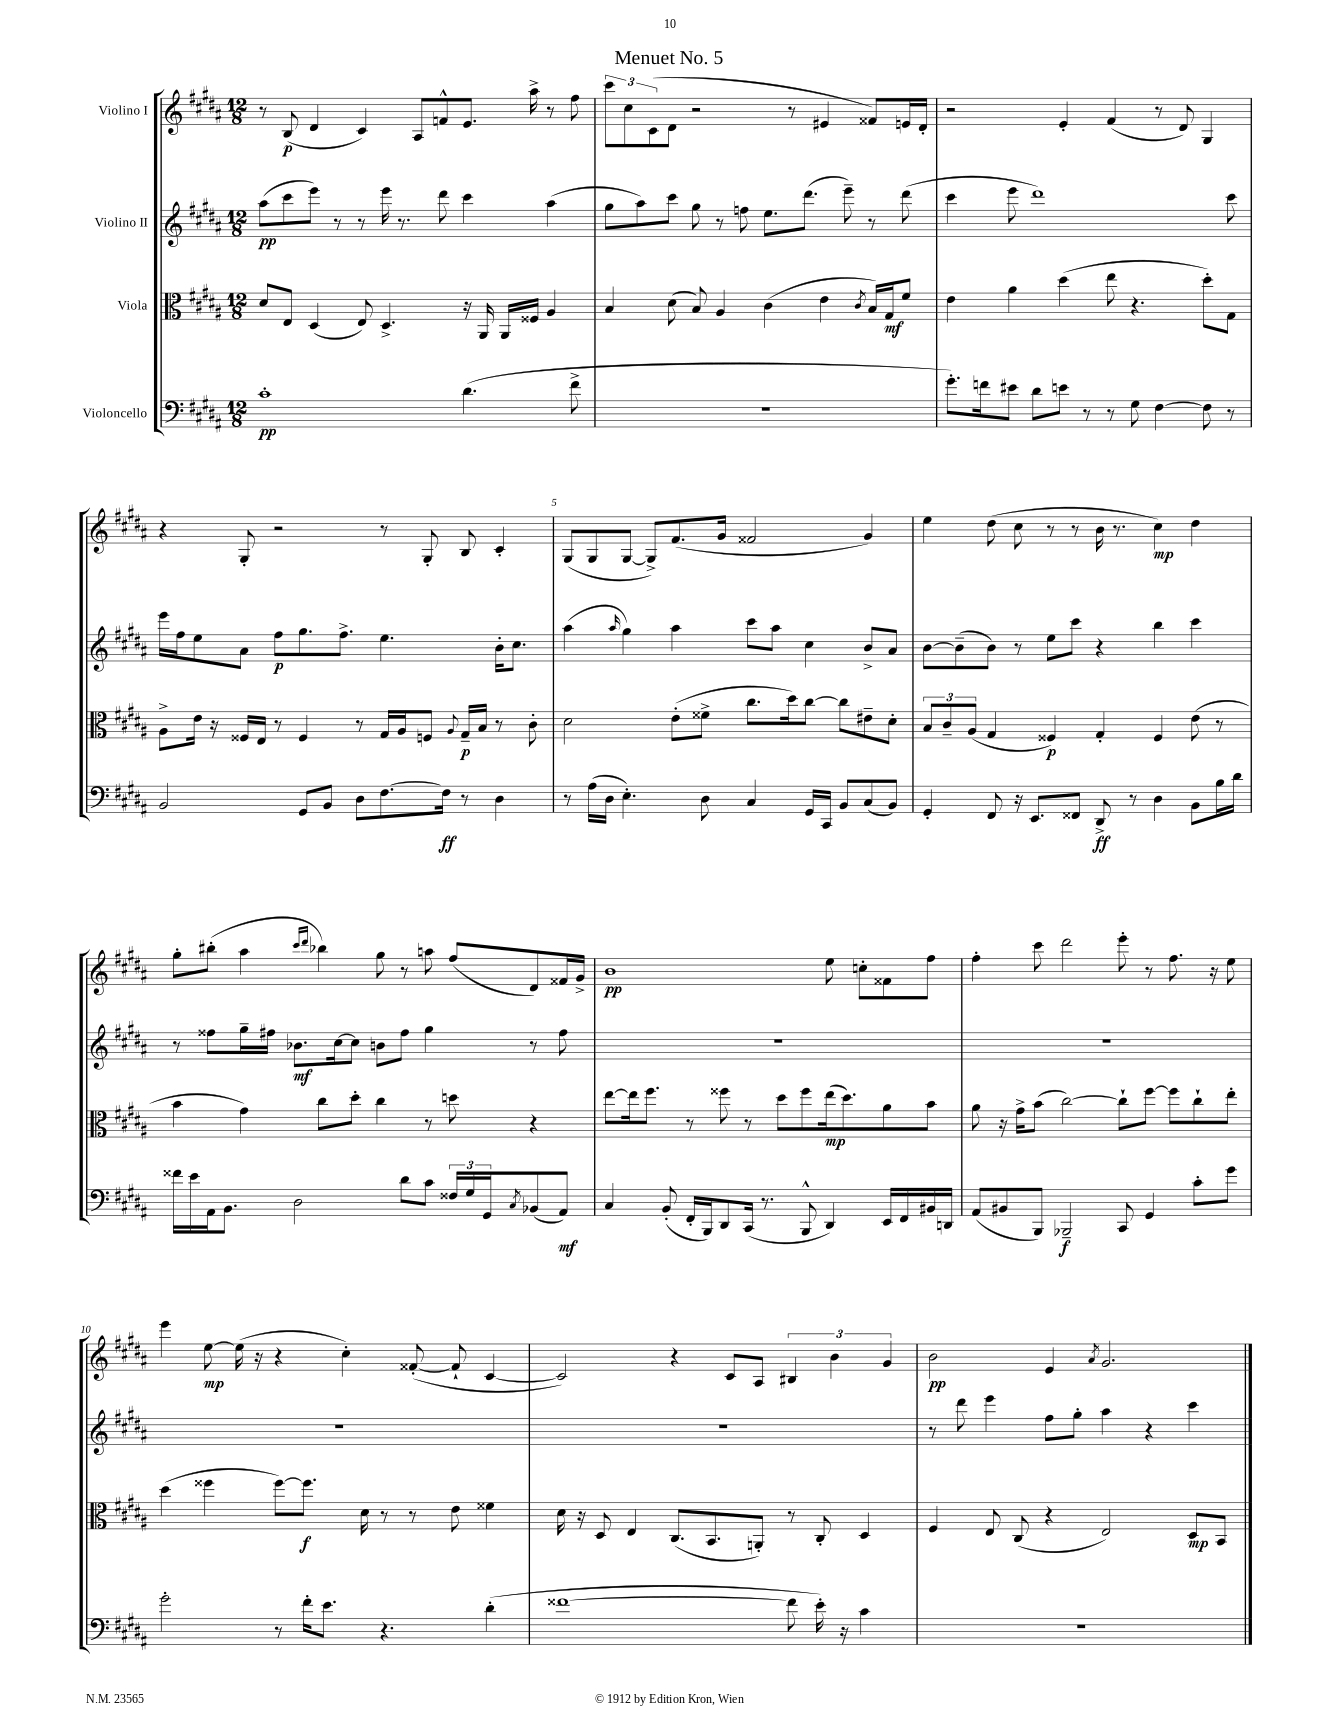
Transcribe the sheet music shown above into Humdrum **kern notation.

**kern	**kern	**kern	**kern
*staff4	*staff3	*staff2	*staff1
*clefF4	*clefC3	*clefG2	*clefG2
*k[f#c#g#d#a#]	*k[f#c#g#d#a#]	*k[f#c#g#d#a#]	*k[f#c#g#d#a#]
*M12/8	*M12/8	*M12/8	*M12/8
1c#'	8d#	(8aa#	8r
.	8E	8ccc#	(8B
.	(4D#	8eee)	4d#
.	.	8r	.
.	8E)	8r	4c#)
.	4.D#^	16eee	.
.	.	8.r	.
.	.	.	8A#
.	.	8ddd#	8f^^
(4.d#	16r	4ccc#	8.e
.	16AA#	.	.
.	16AA#	.	.
.	16F##	.	16aa#^
.	4A#	(4aa#	8r
8f#^	.	.	8ff#
=	=	=	=
1.r	4B	8gg#	12ccc#
.	.	.	12cc#
.	.	8aa#)	.
.	.	.	(12c#
.	(8d#	8ccc#	8d#
.	8B)	8gg#	2r
.	4A#	8r	.
.	.	8ff	.
.	(4c#	8.ee	.
.	.	.	8r
.	.	(8.ddd#	.
.	4e	.	4e#
.	.	8eee~)	.
.	8qc#	.	.
.	16B)	8r	8f##)
.	16G#	.	.
.	8f#	(8ddd#	16e
.	.	.	16d#'
=	=	=	=
8.g#')	4e	4ccc#	2r
16f	.	.	.
8e#	4a#	8eee	.
8d#	.	1ddd#)	.
8e	(4dd#	.	4e'
8r	.	.	.
8r	8ee	.	(4f#
8G#	4.r	.	.
[4F#	.	.	8r
.	.	.	8d#)
8F#]	8dd#')	.	4G#
8r	8G#	8ccc#	.
=	=	=	=
2BB	8A#^	16eee	4r
.	.	16ff#	.
.	16e	8ee	.
.	16r	.	.
.	16F##	8a#	8G#'
.	16E	.	.
.	8r	8ff#	2r
8GG#	4F##	8.gg#	.
8BB	.	.	.
.	.	8.ff#^	.
8D#	8r	.	.
[8.F#	16G#	4.ee	8r
.	16A#	.	.
.	8F	.	8G#'
16F#]	.	.	.
.	8qqA#	.	.
8r	16G#~	.	8B
.	16B	.	.
4D#	8r	16b'	4c#'
.	.	8.cc#	.
.	8c#'	.	.
=	=	=	=
8r	2d#	(4aa#	(8G#
(16A#	.	.	8G#
16D#	.	.	.
.	.	16qqaa#	.
4.E')	.	4gg#)	[8G#
.	.	.	8G#^])
.	(8e'	4aa#	(8.f#
8D#	8f##^	.	.
.	.	.	16g#
4C#	8.cc#	8ccc#	2f##
.	.	8aa#	.
.	16dd#)	.	.
16GG#	[8cc#	4cc#	.
16CC#	.	.	.
8BB	8cc#]	.	.
(8C#	8e#~	8b^	4g#)
8BB)	8d#'	8a#	.
=	=	=	=
4GG#'	12B	[8b	4ee
.	12c#~	.	.
.	.	(8b~]	.
.	(12A#	.	.
8FF#	4G#	8b)	(8dd#
16r	.	8r	8cc#
8.EE	.	.	.
.	4F##)	8ee	8r
8FF##	.	8ccc#	8r
8DD#^	4G#'	4r	16b
.	.	.	8.r
8r	.	.	.
4D#	4F##	4bb	4cc#)
8BB	(8e	4ccc#	4dd#
16B	8r	.	.
16d#	.	.	.
=	=	=	=
16f##	4b	8r	8gg#'
16e	.	.	.
16AA#	.	8ff##	(8bb#'
8.BB	.	.	.
.	4g#)	16gg#~	4aa#
.	.	16ff#	.
2D#	.	8.b-	.
.	.	.	16qqccc#
.	.	.	16qqddd#
.	8cc#	.	4bb-)
.	.	[16cc#	.
.	8dd#'	8cc#]	.
.	4cc#	8b	8gg#
8d#	.	8ff#	8r
8c#	8r	4gg#	8aa
24F##	8dd	.	(8ff#
24G#	.	.	.
24GG#	.	.	.
8qC#	.	.	.
(8BB-	4r	8r	8d#)
8AA#)	.	8ff#	16f##
.	.	.	16g#^
=	=	=	=
4C#	[8ee	1.r	1b
.	16ee]	.	.
.	8.ff#	.	.
(8BB'	.	.	.
16FF#'	8r	.	.
16BBB)	.	.	.
8DD#	8ff##	.	.
(16CC#	8r	.	.
8.r	.	.	.
.	8dd#	.	.
8BBB^^	8ff##	.	.
4DD#)	(16ee	.	8ee
.	8.dd#)	.	.
.	.	.	8cc'
16EE	8a#	.	8f##
16FF#	.	.	.
16BB#	8b	.	8ff#
16DD	.	.	.
=	=	=	=
(8AA#	8a#	1.r	4ff#'
8BB#	16r	.	.
.	16g#^	.	.
8BBB)	(8b	.	8ccc#
2BBB-~	[2cc#)	.	2ddd#
8CC#	8cc#`]	.	8eee'
4GG#	[8ff#	.	8r
.	8ff#]	.	8.ff#
8c#'	8cc#`	.	.
.	.	.	16r
8g#	8ee'	.	8ee
=	=	=	=
2g#'	(4dd#	1.r	4eee
.	4ff##	.	[8ee
.	.	.	(16ee]
.	.	.	16r
8r	[8ff##)	.	4r
16f#'	8.ff##]	.	.
8.e	.	.	.
.	.	.	4cc#')
.	16d#	.	.
4.r	8r	.	.
.	8r	.	([8f##'
.	8e	.	8f##`]
(4d#'	4f##	.	[4c#
=	=	=	=
[1f##	16d#	1.r	2c#])
.	16r	.	.
.	8D#	.	.
.	4E	.	.
.	(8.C#	.	4r
.	8.BB	.	.
.	.	.	8c#
.	8AA')	.	8A#
8f##]	8r	.	6B#
16e')	8C#'	.	.
.	.	.	6b
16r	.	.	.
4c#	4D#	.	.
.	.	.	6g#
=	=	=	=
1.r	4F#	8r	2b
.	.	8ddd#	.
.	8E	4eee	.
.	(8C#	.	.
.	4r	8ff#	4e
.	.	8gg#'	.
.	.	.	8qa#
.	2E)	4aa#	2.g#
.	.	4r	.
.	8D#	4ccc#	.
.	8BB	.	.
==	==	==	==
*-	*-	*-	*-
